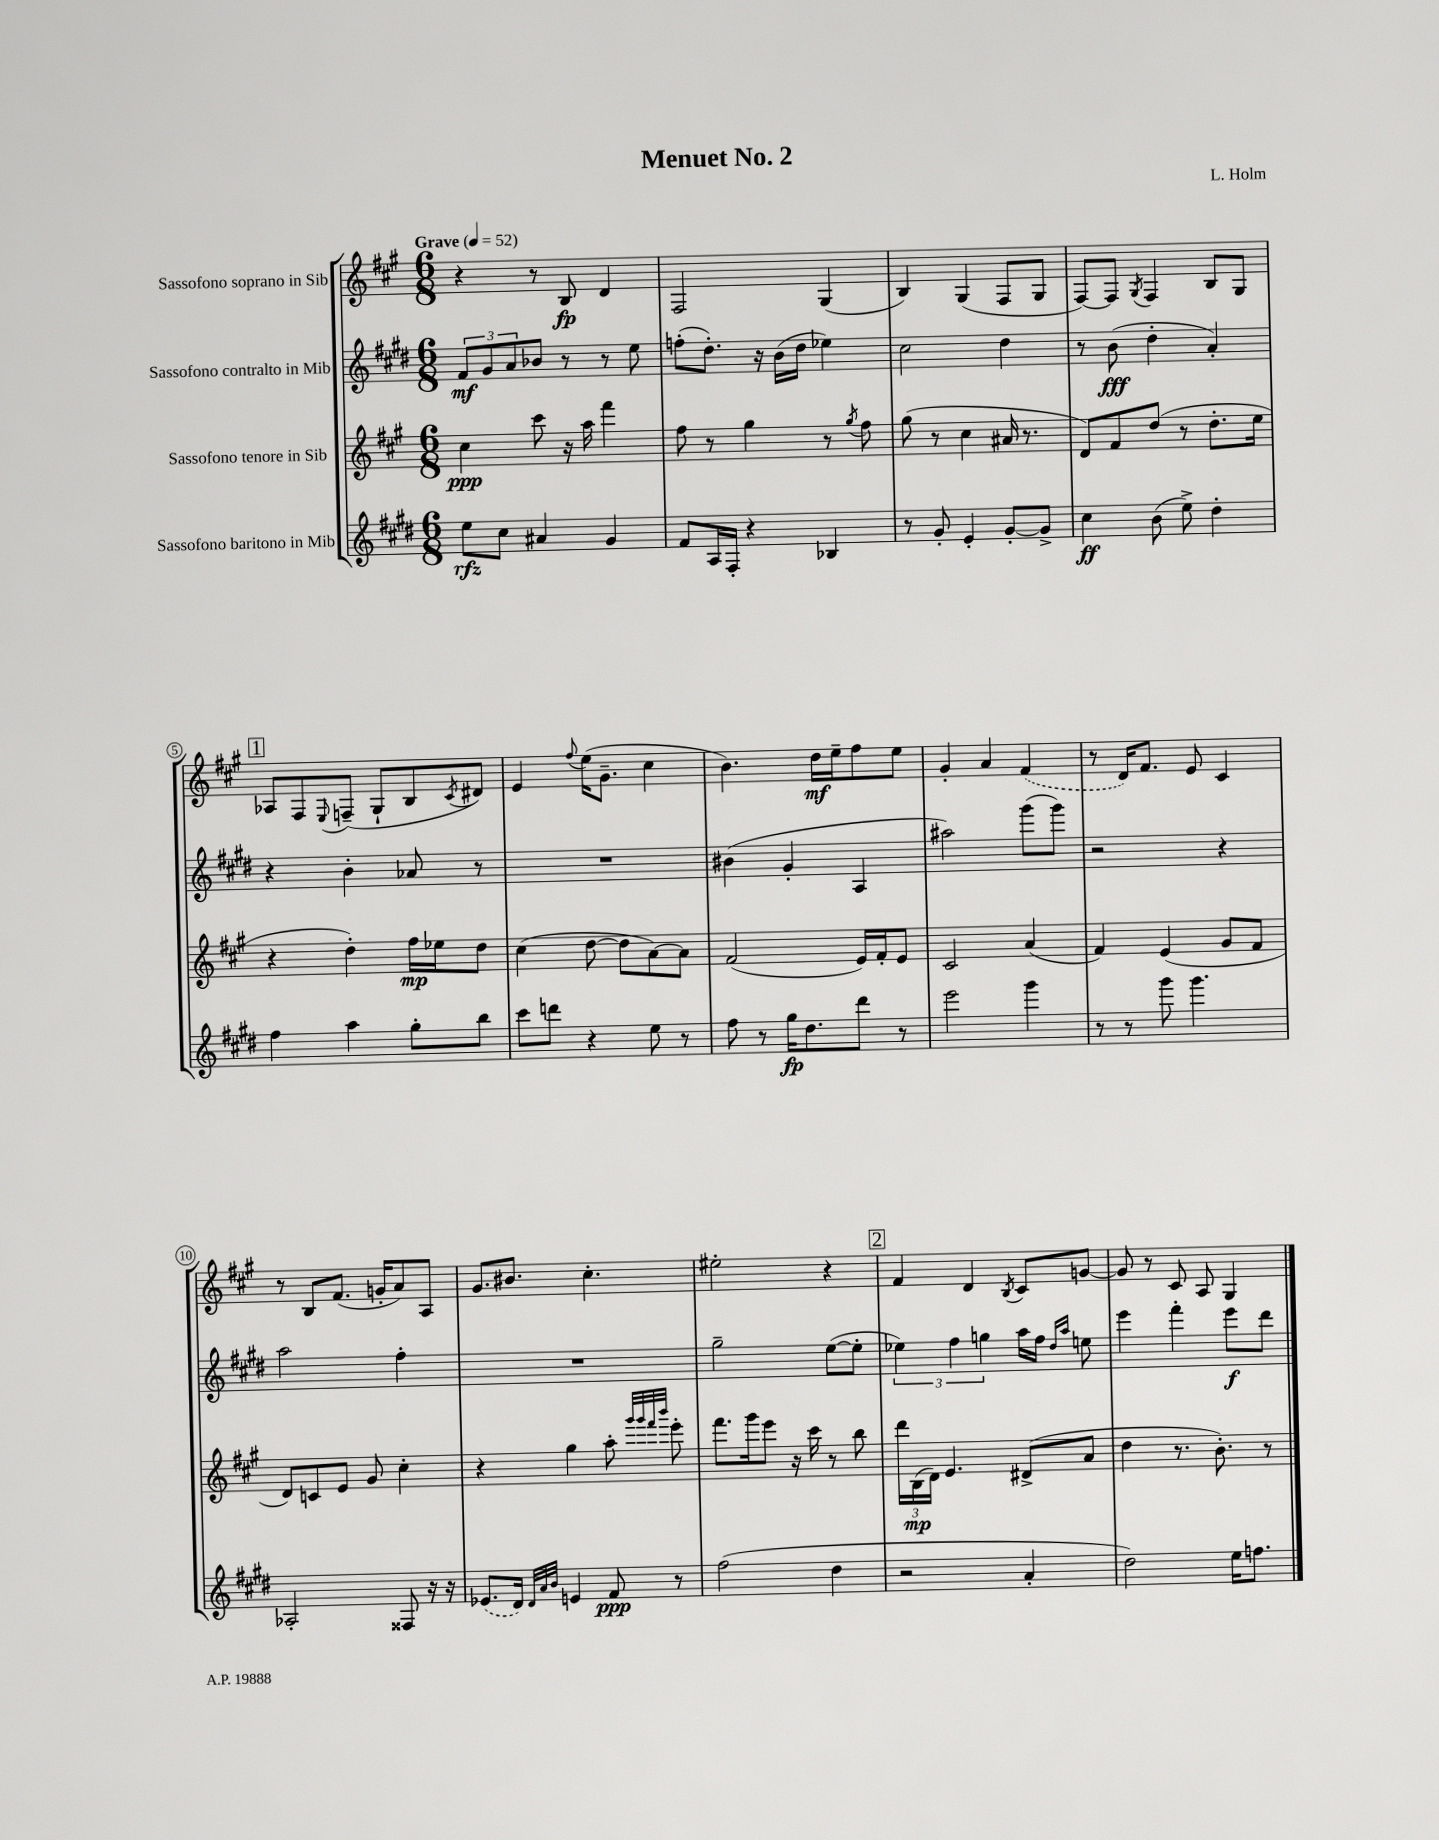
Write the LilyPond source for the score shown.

\header { title = "Menuet No. 2" composer = "L. Holm" }
<<
\new StaffGroup <<
\new Staff = "s0" \with { instrumentName = "Sassofono soprano in Sib" } {
    \clef treble \key a \major \numericTimeSignature \time 6/8 \tempo "Grave" 4 = 52
    r4 r8 b8\fp d'4 |
    fis2 gis4( |
    b4) gis4( fis8 gis8 |
    fis8~) fis8 \acciaccatura { gis8 } fis4 b8 gis8 |
    \mark \markup { \box "1" } aes8 fis8 \appoggiatura { e8 } f8--( gis8-! b8 \acciaccatura { cis'8 } dis'8) |
    e'4 \appoggiatura { fis''8 } e''16( gis'8.-- cis''4 |
    b'4.) d''16\mf e''16-- fis''8 e''8 |
    gis'4-. a'4 \once \slurDashed fis'4( |
    r8 d'16) fis'8. e'8 cis'4 |
    r8 b8 fis'8.( g'16-. a'8) a8 |
    gis'8. bis'8. cis''4.-. |
    eis''2-. r4 |
    \mark \markup { \box "2" } fis'4 d'4 \acciaccatura { b8 } cis'8 g'8~ |
    g'8 r8 cis'8 a8 gis4 \bar "|." |
}
\new Staff = "s1" \with { instrumentName = "Sassofono contralto in Mib" } {
    \clef treble \key e \major \numericTimeSignature \time 6/8
    \tuplet 3/2 { fis'8\mf gis'8 a'8 } bes'8 r8 r8 e''8 |
    f''8-.( dis''8.-.) r16 b'16( dis''16 ees''4) |
    cis''2 dis''4 |
    r8 b'8\fff( dis''4-. a'4-.) |
    \mark \markup { \box "1" } r4 b'4-. aes'8 r8 |
    R2. |
    bis'4( gis'4-. a4 |
    ais''2) gis'''8( gis'''8) |
    r2 r4 |
    a''2 fis''4-. |
    R2. |
    gis''2-- e''8~( e''8-. |
    \mark \markup { \box "2" } \tuplet 3/2 { ees''4) fis''4 g''4 } a''16 fis''16 \grace { dis''16 a''16 } e''8 |
    e'''4 fis'''4-. e'''8\f dis'''8 \bar "|." |
}
\new Staff = "s2" \with { instrumentName = "Sassofono tenore in Sib" } {
    \clef treble \key a \major \numericTimeSignature \time 6/8
    cis''4\ppp cis'''8 r16 a''16 fis'''4 |
    fis''8 r8 gis''4 r8 \acciaccatura { gis''8 } fis''8 |
    gis''8( r8 cis''4 ais'16 r8. |
    d'8) fis'8 d''8( r8 d''8.-. e''16 |
    \mark \markup { \box "1" } r4 d''4-.) fis''16\mp ees''16 d''8 |
    cis''4( d''8~ d''8 a'8~) a'8 |
    fis'2( e'16) fis'16-. e'8 |
    cis'2 a'4( |
    fis'4) e'4( gis'8 fis'8 |
    d'8) c'8 e'8 gis'8 cis''4-. |
    r4 gis''4 a''8-. \grace { gis'''32 gis'''32 fis'''32 b'''32 } e'''8-. |
    fis'''8. gis'''16 e'''8 r16 cis'''16 r8 b''8 |
    \mark \markup { \box "2" } \tuplet 3/2 { d'''16 b16\mp( d'16) } e'4. dis'8->( a'8 |
    d''4 r8. b'8.-.) r8 \bar "|." |
}
\new Staff = "s3" \with { instrumentName = "Sassofono baritono in Mib" } {
    \clef treble \key e \major \numericTimeSignature \time 6/8
    e''8\rfz cis''8 ais'4 gis'4 |
    fis'8 a16 fis16-. r4 bes4 |
    r8 gis'8-. e'4-. gis'8~-. gis'8-> |
    cis''4\ff b'8( e''8->) dis''4-. |
    \mark \markup { \box "1" } fis''4 a''4 gis''8-. b''8 |
    cis'''8 d'''8 r4 e''8 r8 |
    fis''8 r8 gis''16\fp dis''8. dis'''8 r8 |
    e'''2 gis'''4 |
    r8 r8 gis'''8 gis'''4. |
    aes2-. fisis8 r16 r16 |
    \once \slurDashed ees'8.( dis'16) \grace { dis'32 a'32 b'32 } e'4 fis'8\ppp r8 |
    fis''2( dis''4 |
    \mark \markup { \box "2" } r2 a'4-. |
    dis''2) e''16 f''8. \bar "|." |
}
>>
>>
\layout { \context { \Score \override BarNumber.stencil = #(make-stencil-circler 0.1 0.3 ly:text-interface::print) } }
